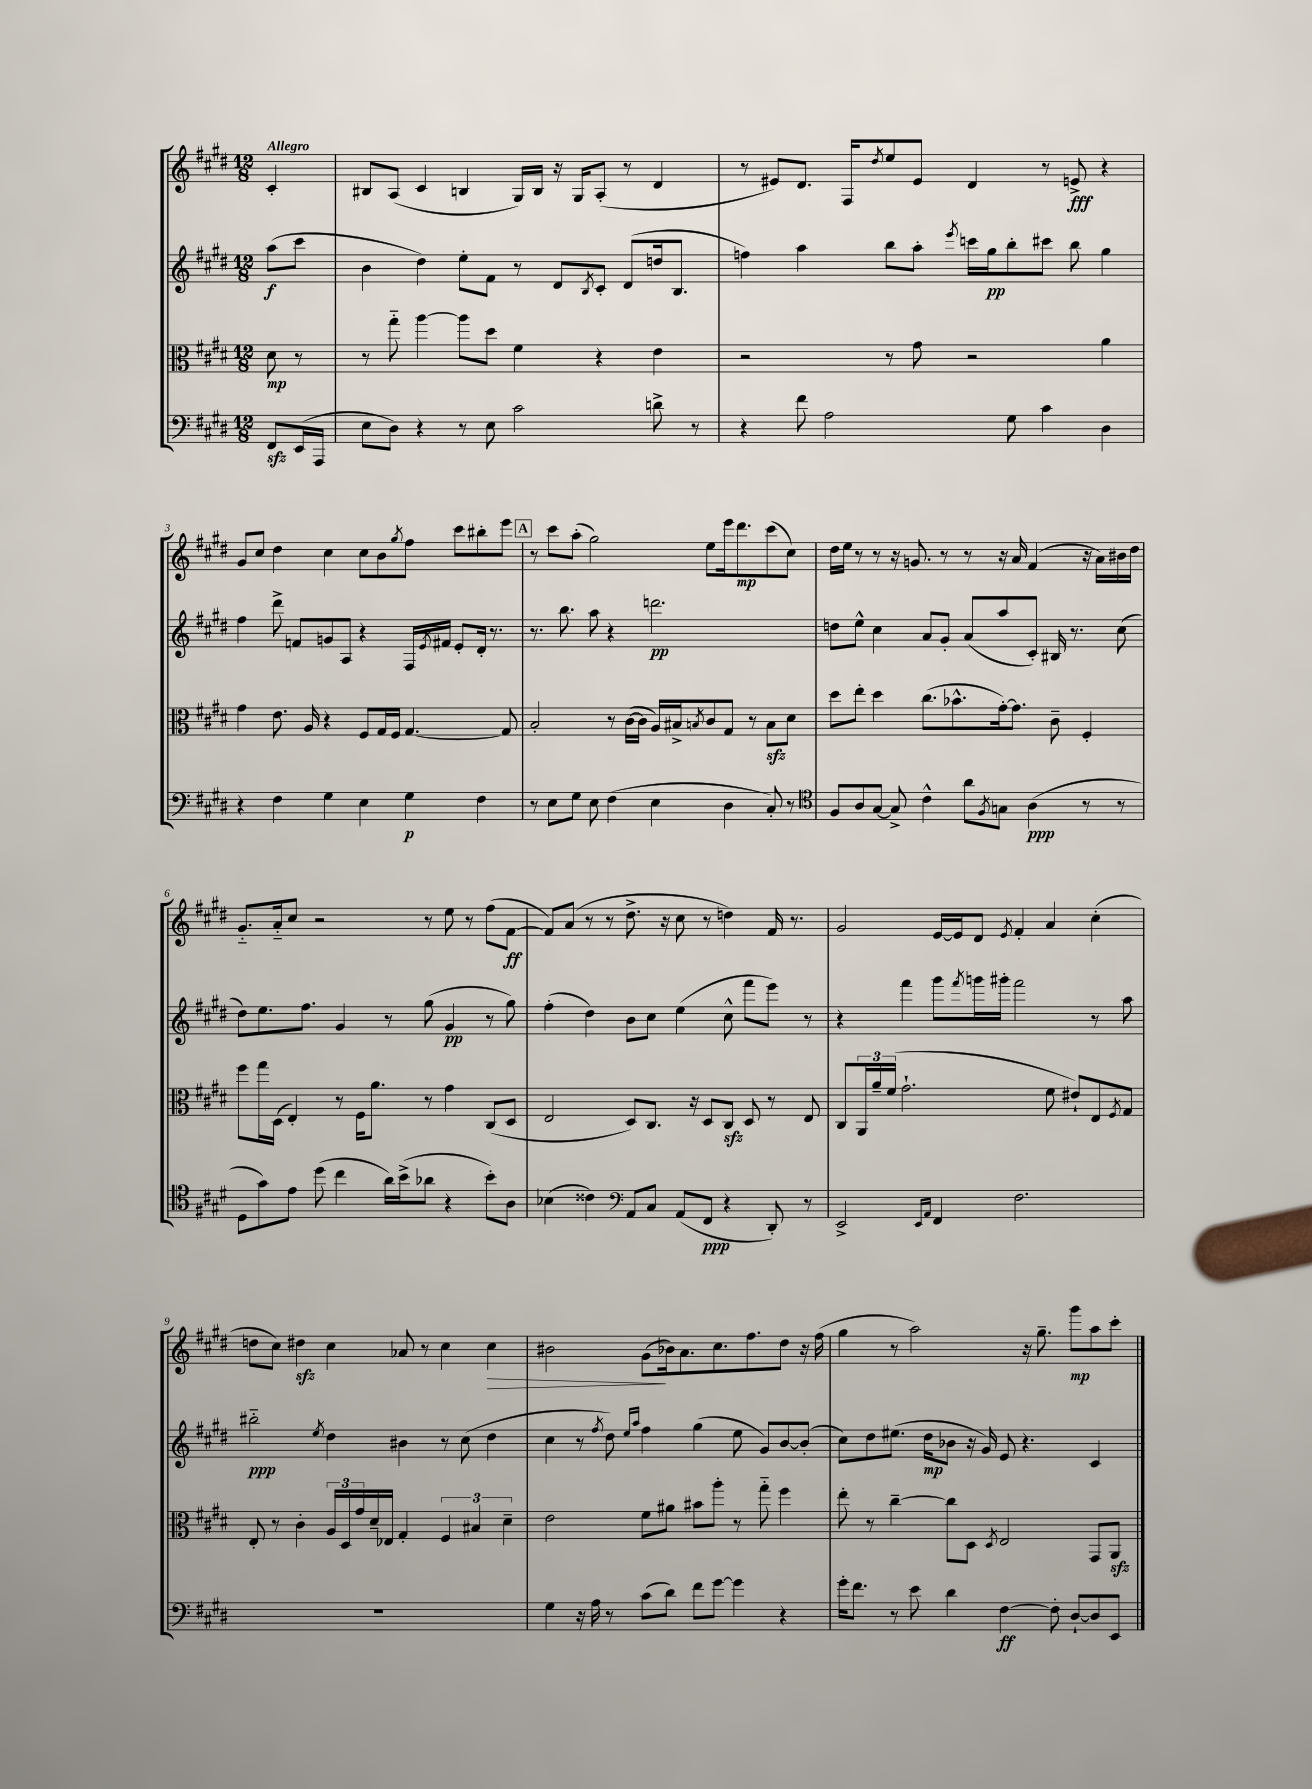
<<
\new StaffGroup <<
\new Staff = "s0" {
    \clef treble \key e \major \numericTimeSignature \time 12/8 \partial 4 \tempo "Allegro"
    cis'4-. |
    bis8 a8( cis'4 b4 gis16) b16 r16 gis16 a8-.( r8 dis'4 |
    r8 eis'8) dis'8. fis16 \acciaccatura { dis''8 } e''8 eis'8 dis'4 r8 e'8->\fff r4 |
    gis'8 cis''8 dis''4 cis''4 cis''8 b'8 \acciaccatura { gis''8 } fis''8 cis'''8 bis''8-. e'''8 |
    \mark \markup { \box "A" } r8 cis'''8 a''8-.( gis''2) e''8 e'''16 dis'''8.\mp cis'''8( cis''8) |
    dis''16 e''16 r8 r8 r16 g'8. r8 r8 r16 a'16 fis'4( r16 a'16) bis'16 dis''16 |
    gis'8.-_ a'16-_ cis''8 r2 r8 e''8 r8 fis''8( fis'8~\ff |
    fis'8) a'8( r8 r8 dis''8.-> r16 cis''8 r8 d''4) fis'16 r8. |
    gis'2 e'16~ e'16 dis'8 \acciaccatura { e'8 } fis'4-. a'4 cis''4-.( |
    d''8 cis''8) dis''4\sfz cis''4 aes'8 r8 cis''4 cis''4\> |
    bis'2 gis'8\!( bes'16) a'8. cis''8. fis''8. dis''8 r16 fis''16( |
    gis''4 r8 a''2) r16 gis''8.-- gis'''8\mp a''8 cis'''8-. \bar "|." |
}
\new Staff = "s1" {
    \clef treble \key e \major \numericTimeSignature \time 12/8 \partial 4
    a''8\f( cis'''8 |
    b'4 dis''4) e''8-. fis'8 r8 dis'8 \acciaccatura { b8 } cis'8-. dis'8( d''16 b8. |
    f''4) a''4 b''8 a''8-. \acciaccatura { e'''8 } c'''16 gis''16\pp b''8-. cis'''8 b''8 gis''4 |
    fis''4 dis'''8-> f'8 g'8 a8 r4 fis16 \acciaccatura { e'8 } fis'16 e'8-. dis'16-. r8. |
    \mark \markup { \box "A" } r8. b''8. a''8 r4 d'''2.\pp |
    d''8 e''8-^ cis''4 a'8 gis'8-. a'8( a''8 cis'8-.) bis16 r8. cis''8( |
    dis''8) e''8. fis''8. gis'4 r8 gis''8( gis'4\pp r8 gis''8) |
    fis''4-.( dis''4) b'8 cis''8 e''4( cis''8-^ fis'''8 e'''8) r8 |
    r4 fis'''4 gis'''8 \acciaccatura { fis'''8 } g'''16 gis'''16-. fis'''2 r8 a''8 |
    bis''2-_\ppp \acciaccatura { e''8 } dis''4 bis'4 r8 cis''8( dis''4 |
    cis''4 r8 \acciaccatura { fis''8 } dis''8) \grace { e''16 a''16 } fis''4 gis''4( e''8 gis'8) b'8~ b'8-.( |
    cis''8) dis''8 eis''8.( dis''16\mp bes'8 r16 gis'16) e'8 r4. cis'4 \bar "|." |
}
\new Staff = "s2" {
    \clef alto \key e \major \numericTimeSignature \time 12/8 \partial 4
    dis'8\mp r8 |
    r8 gis''8-_ a''4~ a''8 dis''8 fis'4 r4 e'4 |
    r2 r8 gis'8 r2 a'4 |
    gis'4 e'8. a16 r4 fis8 gis16 fis16 gis4.~ gis8 |
    \mark \markup { \box "A" } b2-. r8 cis'16~( cis'16 a16) bis16-> \acciaccatura { b8 } cis'8 gis8 r8 b8\sfz dis'8 |
    dis''8 e''8-. dis''4 cis''8.( bes'8.-^ gis'16~-.) gis'8. cis'8-- fis4-. |
    fis''8 gis''16 dis16( e4-.) r8 fis16 a'8. r8 gis'4 cis8( dis8 |
    e2 dis8) cis8. r16 dis8 cis8\sfz dis8 r8 e8 |
    cis8 \tuplet 3/2 { a,16 a'16-- fis'16( } gis'2.-! fis'8 eis'8-!) e8 \acciaccatura { fis8 } gis8 |
    e8-. r8 cis'4-. \tuplet 3/2 { a16 dis16 gis'16 } dis'16-- ees16 gis4-. \tuplet 3/2 { fis4 bis4 dis'4-- } |
    e'2 fis'8 ais'8 bis'8 a''8-. r8 gis''8-_ fis''4 |
    e''8-. r8 cis''4~-- cis''8 dis8 \acciaccatura { dis8 } e2 gis,8 a,8\sfz \bar "|." |
}
\new Staff = "s3" {
    \clef bass \key e \major \numericTimeSignature \time 12/8 \partial 4
    fis,8\sfz e,16( a,,16 |
    e8 dis8) r4 r8 e8 cis'2 d'8-> r8 |
    r4 fis'8 a2 gis8 cis'4 dis4 |
    r4 fis4 gis4 e4 gis4\p fis4 |
    \mark \markup { \box "A" } r8 e8 gis8 e8 fis4( e4 dis4 cis8-.) r8 |
    \clef tenor fis8 a8 gis8~ gis8-> cis'4-^ a'8 \acciaccatura { fis8 } g8 a4\ppp( r8 r8 |
    dis8 gis'8) e'8 dis''8( cis''4 a'16) b'16->( aes'8 r4 b'8-.) a8 |
    bes4( cisis'4) \clef bass a,8 cis8 a,8( fis,8\ppp r4 dis,8-.) r8 |
    e,2-> \grace { e,16 a,16 } fis,4 fis2. |
    R1. |
    gis4 r16 a16 r8 cis'8( dis'8) fis'8 gis'8~ gis'4 r4 |
    gis'16-. fis'8. r8 e'8 dis'4 fis4~\ff fis8-. dis8~-! dis8 e,8 \bar "|." |
}
>>
>>
